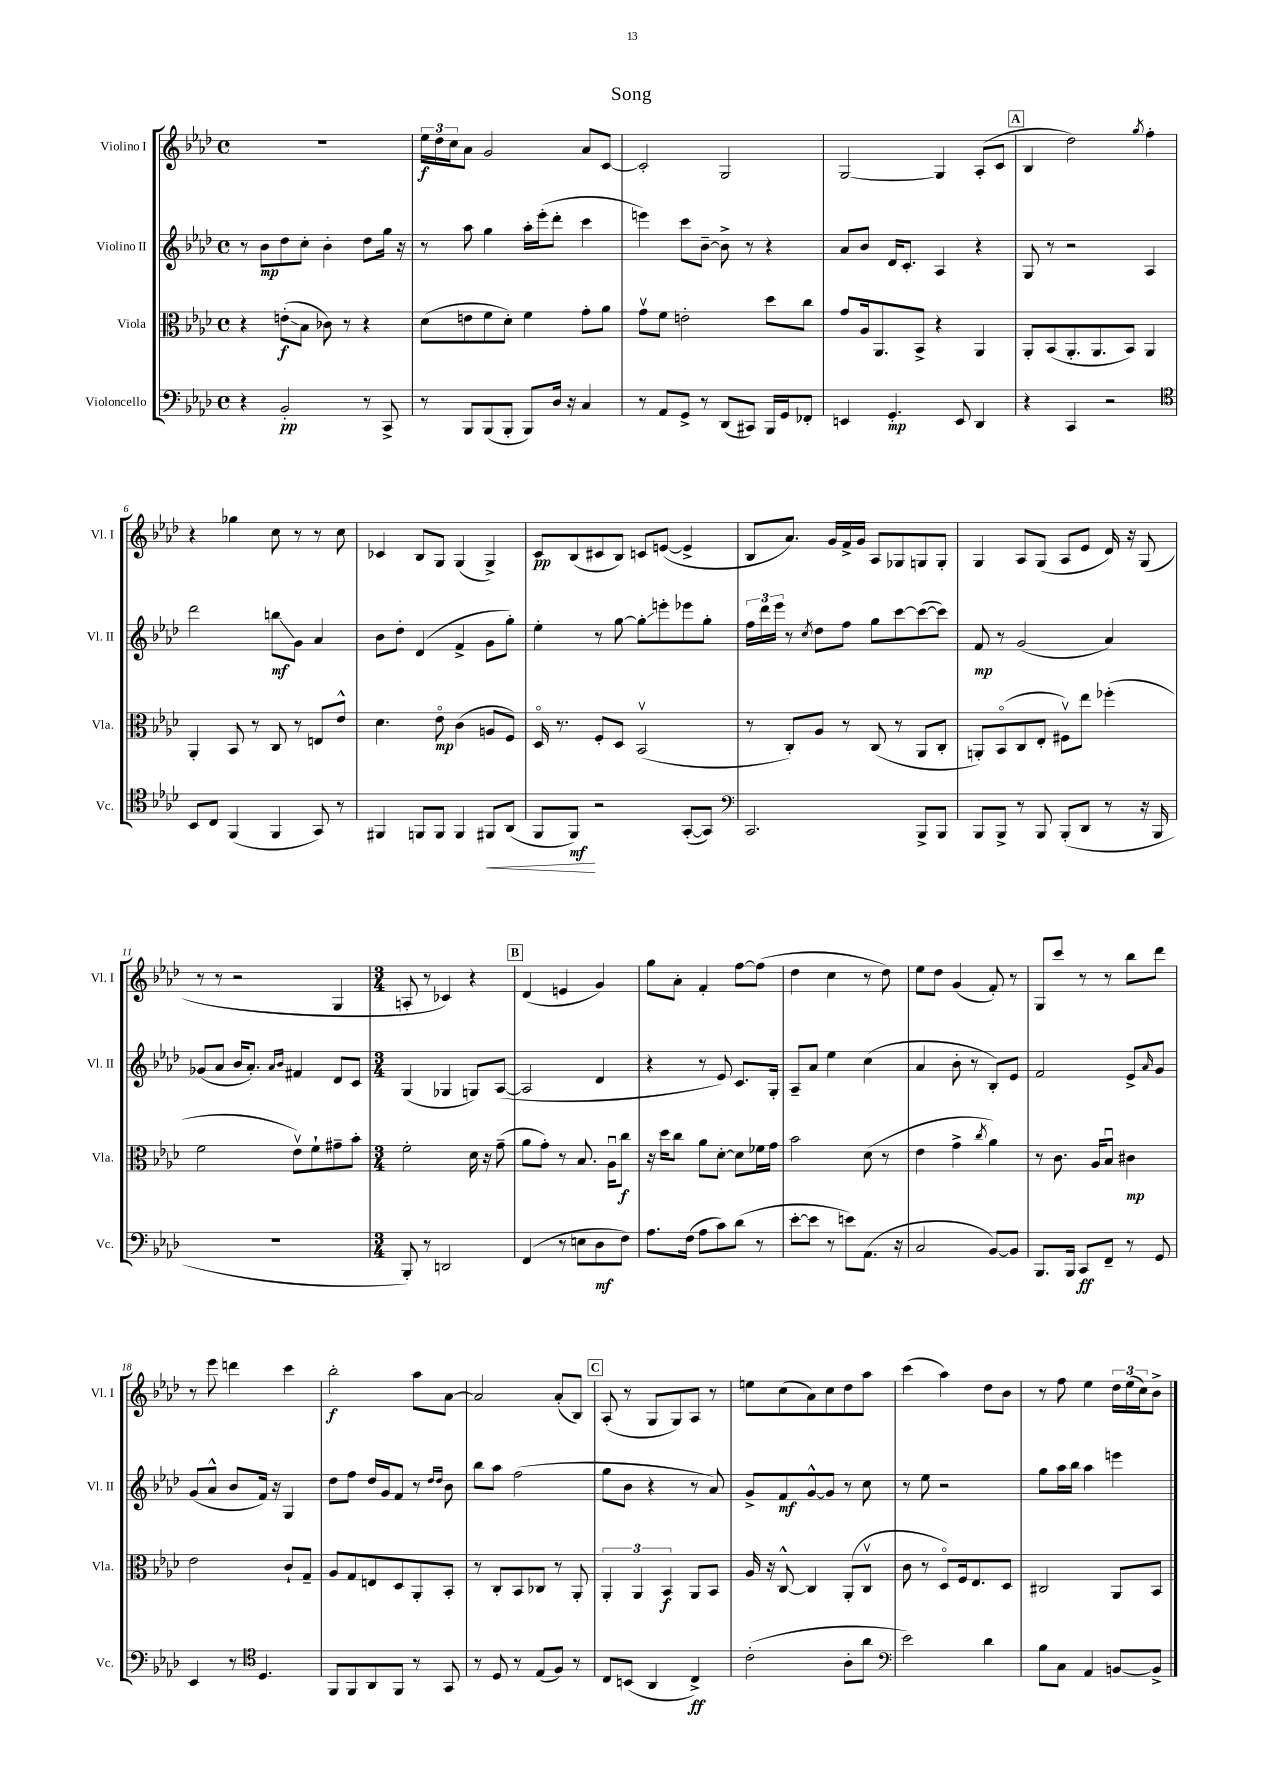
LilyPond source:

\header { title = "Song" }
<<
\new StaffGroup <<
\new Staff = "s0" \with { instrumentName = "Violino I" shortInstrumentName = "Vl. I" } {
    \clef treble \key aes \major \defaultTimeSignature \time 4/4
    R1 |
    \tuplet 3/2 { ees''16\f des''16 c''16 } aes'8 g'2 aes'8 c'8~ |
    c'2-. g2 |
    g2~ g4 aes8-.( c'8 |
    \mark \markup { \box "A" } bes4 des''2) \acciaccatura { g''8 } f''4-. |
    r4 ges''4 c''8 r8 r8 c''8 |
    ces'4 bes8 g8 g4( g4->) |
    c'8\pp bes8( cis'8 bes8) c'8 e'8~( e'4-> |
    bes8 aes'8.) g'16 f'16-> g'16 aes8 ges8 g8 g8-. |
    g4 aes8 g8( aes8 ees'8 des'16) r16 g8( |
    r8 r8 r2 g4 |
    \numericTimeSignature \time 3/4 a8-. r8 ces'4) r4 |
    \mark \markup { \box "B" } des'4( e'4 g'4) |
    g''8 aes'8-. f'4-. f''8~ f''8( |
    des''4 c''4 r8 des''8) |
    ees''8 des''8 g'4( f'8-.) r8 |
    g8 c'''8 r8 r8 bes''8 des'''8 |
    r8 ees'''8 d'''4 c'''4 |
    bes''2-.\f aes''8 aes'8~ |
    aes'2 aes'8-.( bes8) |
    \mark \markup { \box "C" } aes8-.( r8 g8 g8) aes8 r8 |
    e''8 c''8( aes'8) c''8 des''8 aes''8 |
    c'''4( aes''4) des''8 bes'8 |
    r8 f''8 ees''4 \tuplet 3/2 { des''16 ees''16( c''16) } bes'8-> \bar "|." |
}
\new Staff = "s1" \with { instrumentName = "Violino II" shortInstrumentName = "Vl. II" } {
    \clef treble \key aes \major \defaultTimeSignature \time 4/4
    r8 bes'8\mp des''8 c''8-. bes'4-. des''8 g''16 r16 |
    r8 aes''8 g''4 aes''16-. ees'''16-.( des'''8-. c'''4 |
    e'''4) c'''8 bes'8~-- bes'8-> r8 r4 |
    aes'8 bes'8 des'16 c'8.-. aes4 r4 |
    \mark \markup { \box "A" } g8 r8 r2 aes4 |
    des'''2 b''8\glissando\mf g'8 aes'4 |
    bes'8 des''8-. des'4( f'4-> g'8 g''8-.) |
    ees''4-. r8 g''8~ g''8-.\glissando e'''8-. ees'''8 g''8-. |
    \tuplet 3/2 { f''16 des'''16 ees'''16 } r8 \acciaccatura { c''8 } des''8 f''8 g''8 c'''8~ c'''8~( c'''8) |
    f'8\mp r8 g'2( aes'4) |
    ges'8( aes'8 bes'16 aes'8.-.) \grace { aes'16 bes'16 } fis'4 des'8 c'8 |
    \numericTimeSignature \time 3/4 g4( ges4 g8) aes8~( |
    \mark \markup { \box "B" } aes2 des'4 |
    r4 r8 ees'8) c'8. g16-. |
    aes8-- aes'8 ees''4 c''4( |
    aes'4 bes'8-. r8 bes8-.) ees'8 |
    f'2 ees'8-> \grace { aes'16 } g'8 |
    g'8( aes'8-^ bes'8 f'16) r16 g4 |
    des''8 f''8 des''16 g'16 f'8 r8 \grace { des''16 des''16 } bes'8 |
    bes''8 aes''8 f''2( |
    \mark \markup { \box "C" } g''8 bes'8 r4 r8 aes'8) |
    g'8-> f'8\mf g'8~-^ g'8 r8 c''8 |
    r8 ees''8 r2 |
    g''8 aes''16 bes''16 aes''4 e'''4 \bar "|." |
}
\new Staff = "s2" \with { instrumentName = "Viola" shortInstrumentName = "Vla." } {
    \clef alto \key aes \major \defaultTimeSignature \time 4/4
    r4 e'8-.\glissando\f( bes8 ces'8) r8 r4 |
    des'8( e'8 f'8 des'8-.) f'4 g'8-. aes'8 |
    g'8\upbow f'8 e'2-. des''8 c''8 |
    g'8 aes16 aes,8. bes,8-> r4 aes,4 |
    \mark \markup { \box "A" } aes,8-. bes,8( aes,8.-. aes,8. bes,8) aes,4 |
    aes,4-. bes,8 r8 c8 r8 e8 ees'8-^ |
    des'4. ees'8\flageolet\mp c'4( a8 f8) |
    des16\flageolet r8. f8-. des8 bes,2\upbow( |
    r8 c8-.) aes8 r8 c8( r8 aes,8 c8-. |
    a,8-.) bes,8\flageolet( c8 ees8-. fis8\upbow) ees''8 fes''4-.( |
    f'2 ees'8\upbow) f'8-! gis'8-- bes'8-. |
    \numericTimeSignature \time 3/4 f'2-. des'16 r16 g'8--( |
    \mark \markup { \box "B" } aes'8 g'8-.) r8 bes8. aes16\downbow c''8\f |
    r16 des''16 c''8 aes'8 des'8~-. des'8 fes'16 g'16 |
    bes'2 des'8( r8 |
    ees'4 g'4-> \acciaccatura { c''8 } aes'4) |
    r8 c'8. aes16 bes8\downbow cis'4\mp |
    ees'2 c'8-! g8-- |
    aes8 g8 e8 des8 aes,8-. bes,8-. |
    r8 c8-. bes,8 ces8 r8 aes,8-. |
    \mark \markup { \box "C" } \tuplet 3/2 { aes,4-. aes,4 bes,4\f } aes,8 bes,8 |
    aes16 r16 c8~-^ c4 aes,8-.( c8\upbow |
    c'8 r8 des8\flageolet) f16 ees8. des8 |
    cis2 aes,8 bes,8 \bar "|." |
}
\new Staff = "s3" \with { instrumentName = "Violoncello" shortInstrumentName = "Vc." } {
    \clef bass \key aes \major \defaultTimeSignature \time 4/4
    r4 bes,2-.\pp r8 c,8-> |
    r8 bes,,8 bes,,8( bes,,8-. bes,,8) des16 r16 c4 |
    r8 aes,8 g,8-> r8 des,8( cis,8) bes,,16 g,16 fes,8-. |
    e,4 g,4.-.\mp e,8 des,4 |
    \mark \markup { \box "A" } r4 c,4 r2 |
    \clef tenor bes,8 c8 f,4( f,4 g,8) r8 |
    fis,4 f,8 f,8 f,4 fis,8\< aes,8( |
    f,8 f,8\mf\!) r2 g,8~-.( g,8) |
    \clef bass c,2. bes,,8-> bes,,8 |
    bes,,8 bes,,8-> r8 bes,,8 bes,,8-.( des,8 r8 r16 bes,,16 |
    R1 |
    \numericTimeSignature \time 3/4 bes,,8-.) r8 d,2 |
    \mark \markup { \box "B" } f,4( r8 e8 des8\mf f8) |
    aes8. f16( aes8 c'8) des'8( r8 |
    ees'8~-. ees'8 r8 e'8) aes,8.( r16 |
    c2 bes,8~) bes,8 |
    bes,,8. bes,,16 c,8\ff f,8-- r8 g,8 |
    ees,4 r8 \clef tenor des4. |
    f,8 f,8 aes,8 f,8 r8 g,8 |
    r8 des8 r8 ees8( f8) r8 |
    \mark \markup { \box "C" } c8 b,8( aes,4 c4->\ff) |
    c'2-.( aes8-. aes'8 |
    \clef bass ees'2) des'4 |
    bes8 c8 aes,4 b,8~ b,8-> \bar "|." |
}
>>
>>
